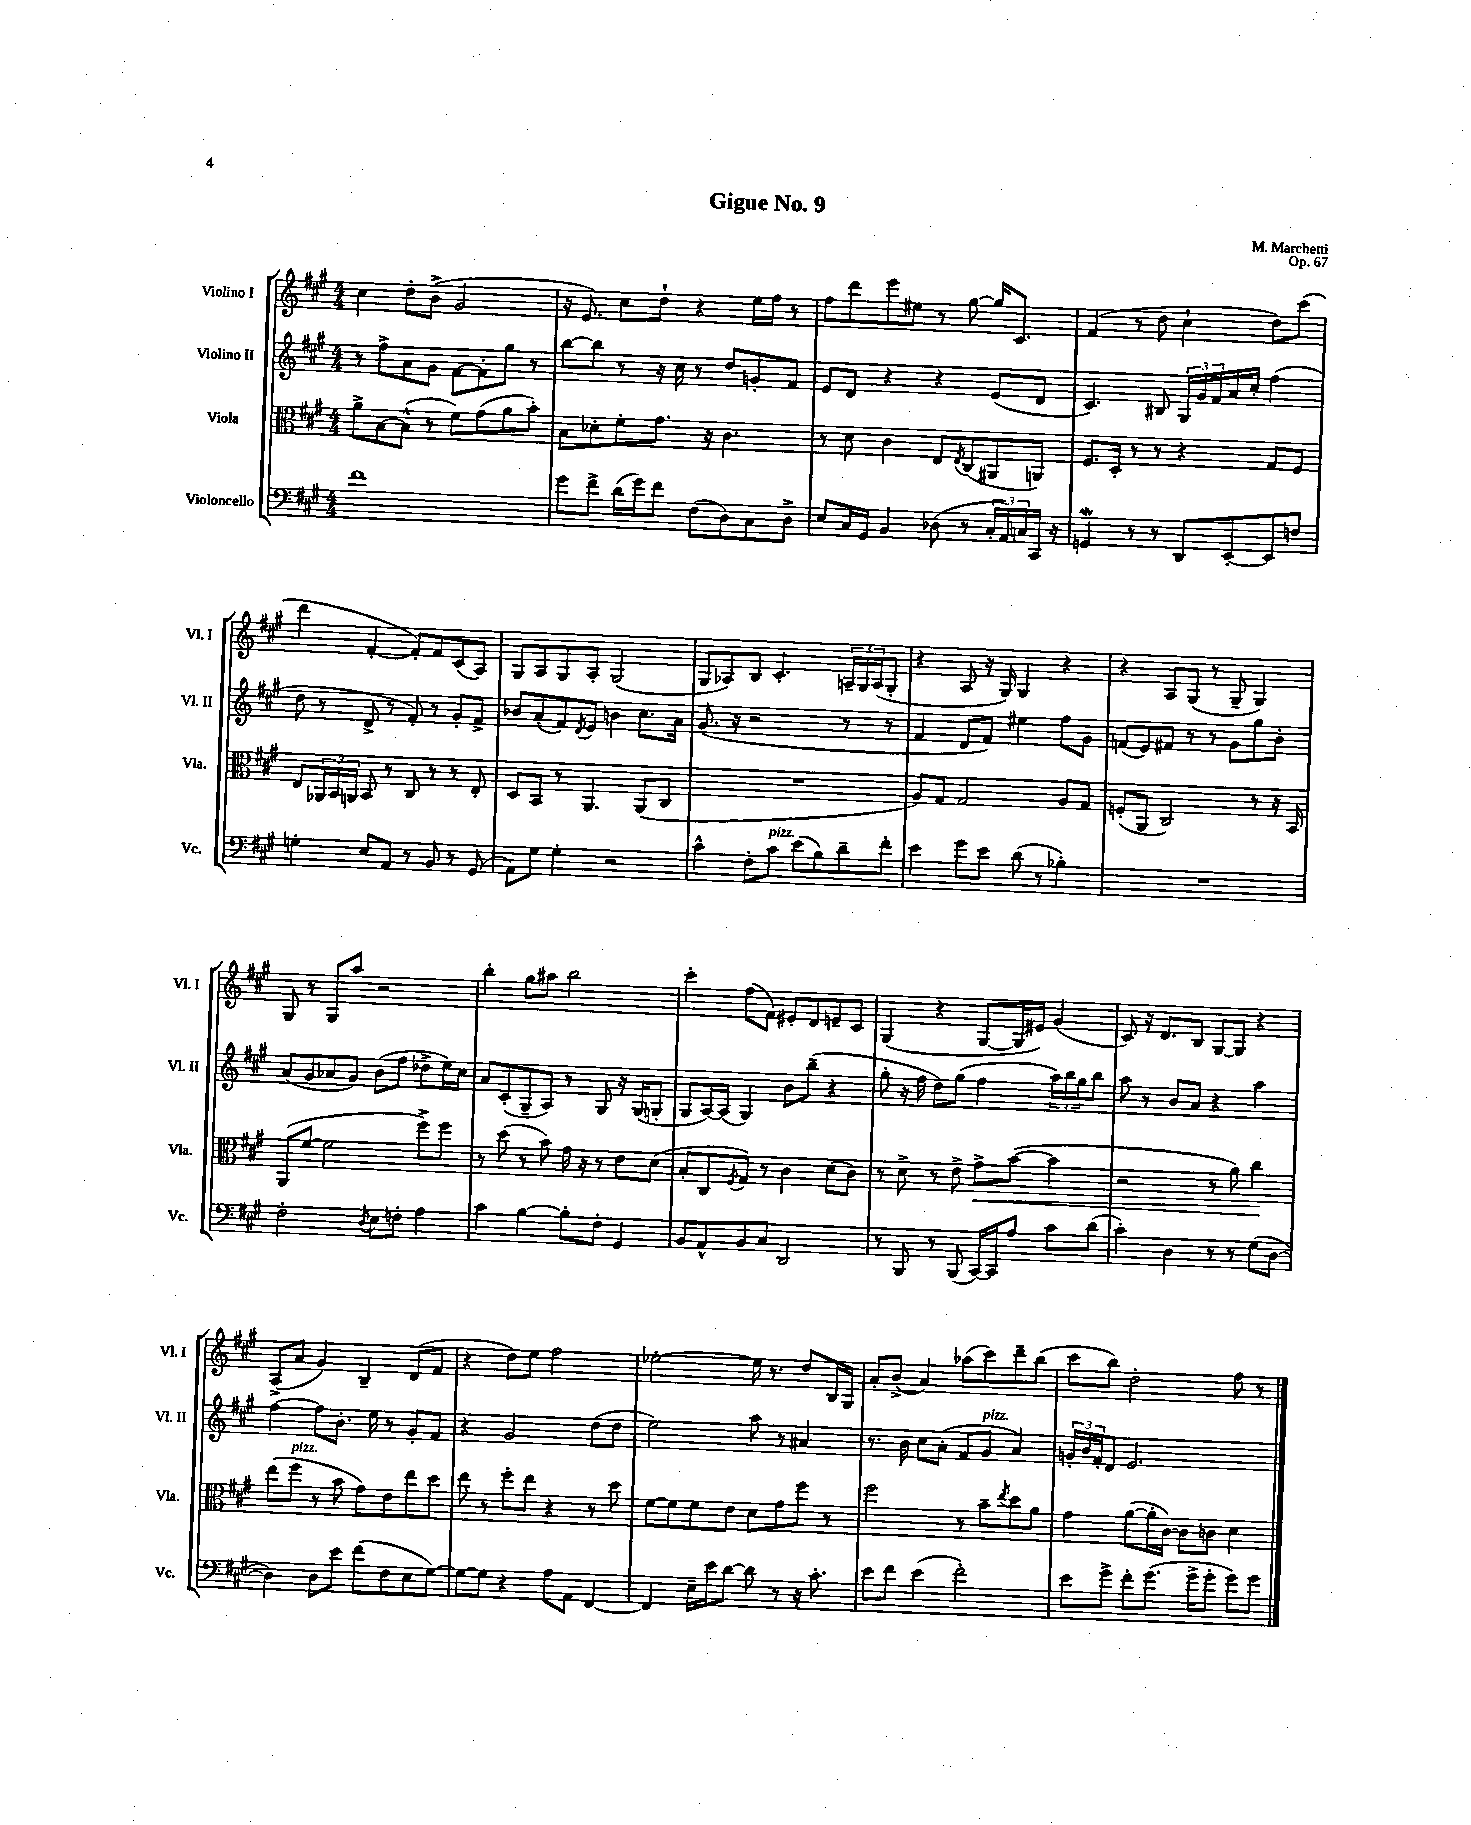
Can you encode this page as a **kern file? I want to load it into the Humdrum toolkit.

**kern	**kern	**kern	**kern
*staff4	*staff3	*staff2	*staff1
*clefF4	*clefC3	*clefG2	*clefG2
*k[f#c#g#]	*k[f#c#g#]	*k[f#c#g#]	*k[f#c#g#]
*M4/4	*M4/4	*M4/4	*M4/4
1f#	8a^	8r	4cc#
.	[8B	8ff#^	.
.	(8B^^]	8a	8dd'
.	8r	8g#	(8b^
.	8f#)	[8f#	2g#
.	(8g#	8f#']	.
.	8a	8gg#	.
.	8b')	8r	.
=	=	=	=
8g#	8B	[8bb	16r
.	.	.	8.e)
8f#^	8d-'	8bb]	.
(16d	8f#'	8r	8cc#
16g#)	.	.	.
8f#	8.g#	16r	8dd`
.	.	16cc#	.
(8F#	.	8r	4r
.	16r	.	.
8D)	4.c#	8dd	.
8C#	.	8g'	16ee
.	.	.	16ff#
8D^	.	8f#	8r
=	=	=	=
8E	8r	8e	8ff#
16C#	8d	8d	8ddd
16GG#	.	.	.
4BB	4c#	4r	8eee
.	.	.	8ee#
(8D-	8E	4r	8r
.	8qE	.	.
8r	(8C#	.	[8gg#
24C#'	8AA#	(8e	16gg#]
24AA)	.	.	.
.	.	.	8.c#
24C	.	.	.
16CC#	8AA)	8d	.
16r	.	.	.
=	=	=	=
4GG	8.F#	4.c#)	(4f#
.	16D'	.	.
8r	8r	.	8r
8r	8r	8B#	8dd
8DD	4r	24G#	4cc#`
.	.	24g#	.
.	.	24f#	.
[8EE'	.	16a	.
.	.	16cc#'	.
8EE]	8G#	(4ff#	8dd)
8F	8F#	.	(8ccc#
=	=	=	=
4G'	8E	8dd	4ddd
.	24AA-	8r	.
.	24BB	.	.
.	24AA	.	.
8E	8BB	8d^	[4f#'
8AA	8r	8r	.
8r	8C#	8f#')	8f#'])
8BB	8r	8r	8f#
8r	8r	8g#'	(8c#
(8GG#	8E'	8f#^	8A)
=	=	=	=
8AA)	8D	8b-	8G#
8G#	8BB	(8a'	8A
4G#'	8r	8f#)	8G#
.	.	8qd	.
.	4.AA	8e	8A'
2r	.	4b	(2G#
.	(8AA	8.cc#	.
.	8C#	.	.
.	.	16a	.
=	=	=	=
4c#^^	1r	(8.g#	8G#
.	.	.	8A-)
.	.	16r	.
8F#'	.	2r	8B
8c#	.	.	4.c#'
(8e	.	.	.
8B)	.	.	.
8d~	.	8r	24A~
.	.	.	24G#
.	.	.	(24A
8f#'	.	8r	8G#'
=	=	=	=
4e	8A)	4f#	4r
.	8G#	.	.
8g#	2G#	8d	8A
8e	.	8f#)	16r
.	.	.	16G#)
(8d	.	4ee#	4G#
8r	.	.	.
4B-')	8A	8ff#	4r
.	8G#	8g#	.
=	=	=	=
1r	(8F'	(8f	4r
.	8AA	8e)	.
.	2C#)	8f#	8A
.	.	8r	(8G#
.	.	8r	8r
.	.	8g#	8G#~
.	8r	8gg#	4G#)
.	16r	8b'	.
.	16BB	.	.
=	=	=	=
2F#'	(8AA	(8a	8G#
.	[8f#	8g#	8r
.	2f#]	8a-	8G#
.	.	8g#)	8aa
8qD	.	.	.
8E	.	(8b	2r
8F'	.	8ff#	.
4A	8ff#^)	8dd-^	.
.	8ff#	16ee)	.
.	.	16cc#	.
=	=	=	=
4c#	8r	8a	4bb'
.	(8dd	(8c#'	.
[4B	8r	8G#~	8gg#
.	8b)	8A)	8aa#
8B']	16g#	8r	2bb
.	16r	.	.
8F#'	8r	8G#	.
4GG#	8e	16r	.
.	.	(16G#	.
.	(8d	8G'	.
=	=	=	=
8BB	8B'	8G#	4ccc#'
8AA^^	8C#	[16A)	.
.	.	(16A]	.
.	8qF#	.	.
8BB	8G#)	4G#)	(8ff#
8C#	8r	.	8f#)
2DD	4c#	8b	8e#'
.	.	(8bb~	8d
.	(8d	4r	8e~
.	8c#)	.	8c#
=	=	=	=
8r	8r	8gg#'	(4G#
8BBB	8d^	16r	.
.	.	16ff#	.
8r	8r	8dd)	4r
(8BBB	8e^	(8gg#	.
[16CC#)	8g#^	4ff#	[8G#
16CC#]	.	.	.
8A	([8b	.	16G#]
.	.	.	16e#)
8c#	4b]	24aa)	(4g#
.	.	24bb	.
.	.	24gg#	.
(8d	.	8bb	.
=	=	=	=
4c#')	2r	8aa	8c#)
.	.	8r	16r
.	.	.	8.d
4D	.	8b	.
.	.	8a	8B
8r	8r	4r	[8G#
8r	8a)	.	8G#]
(8G#	4cc#	4aa	4r
[8D	.	.	.
=	=	=	=
4D])	(8ee	[4ff#	(8A^
.	8ff#	.	8a
8D	8r	8ff#]	4g#)
8e	8b	8.b'	.
(8f#	8g#)	.	4B~
.	.	16ee	.
8F#	8e	8r	.
8E	8ee	8g#'	(8d
[8G#)	8dd	8f#	8f#
=	=	=	=
8G#_	8ee	4r	4r
8G#]	8r	.	.
4r	8ff#'	2g#	8dd)
.	8ee	.	8ee
8A	4r	.	2ff#
8AA	.	.	.
[4FF#	8r	(8dd	.
.	8dd	8dd	.
=	=	=	=
4FF#]	[8f#	2ee)	[2ee-'
.	8f#]	.	.
16E~	8f#	.	.
16e	.	.	.
[8d	8e	.	.
8d]	8d	8aa	16ee-]
.	.	.	8.r
8r	8g#	8r	.
16r	8ff#	4a#	8dd
8.c#'	.	.	.
.	8r	.	16B
.	.	.	16G#
=	=	=	=
8e	2ff#	8.r	8a'
8f#	.	.	(8b^
.	.	16b	.
(4e	.	8cc#	4a)
.	.	(8a'	.
2f#')	8r	8f#	(8aa-
.	8b~	8g#	8ccc#)
.	8qee	.	.
.	8dd	4a)	8ddd~
.	8a	.	(8bb
=	=	=	=
8e	4g#	24g'	8ccc#
.	.	24b	.
.	.	24f#'	.
8g#^	.	8d	8bb)
8f#'	([8a	2.e	2dd'
(8.g#	16a']	.	.
.	[16c#)	.	.
.	8c#]	.	.
16g#^	.	.	.
8g#'	8c	.	.
8g#)	4d	.	8ff#
8g#	.	.	8r
==	==	==	==
*-	*-	*-	*-
